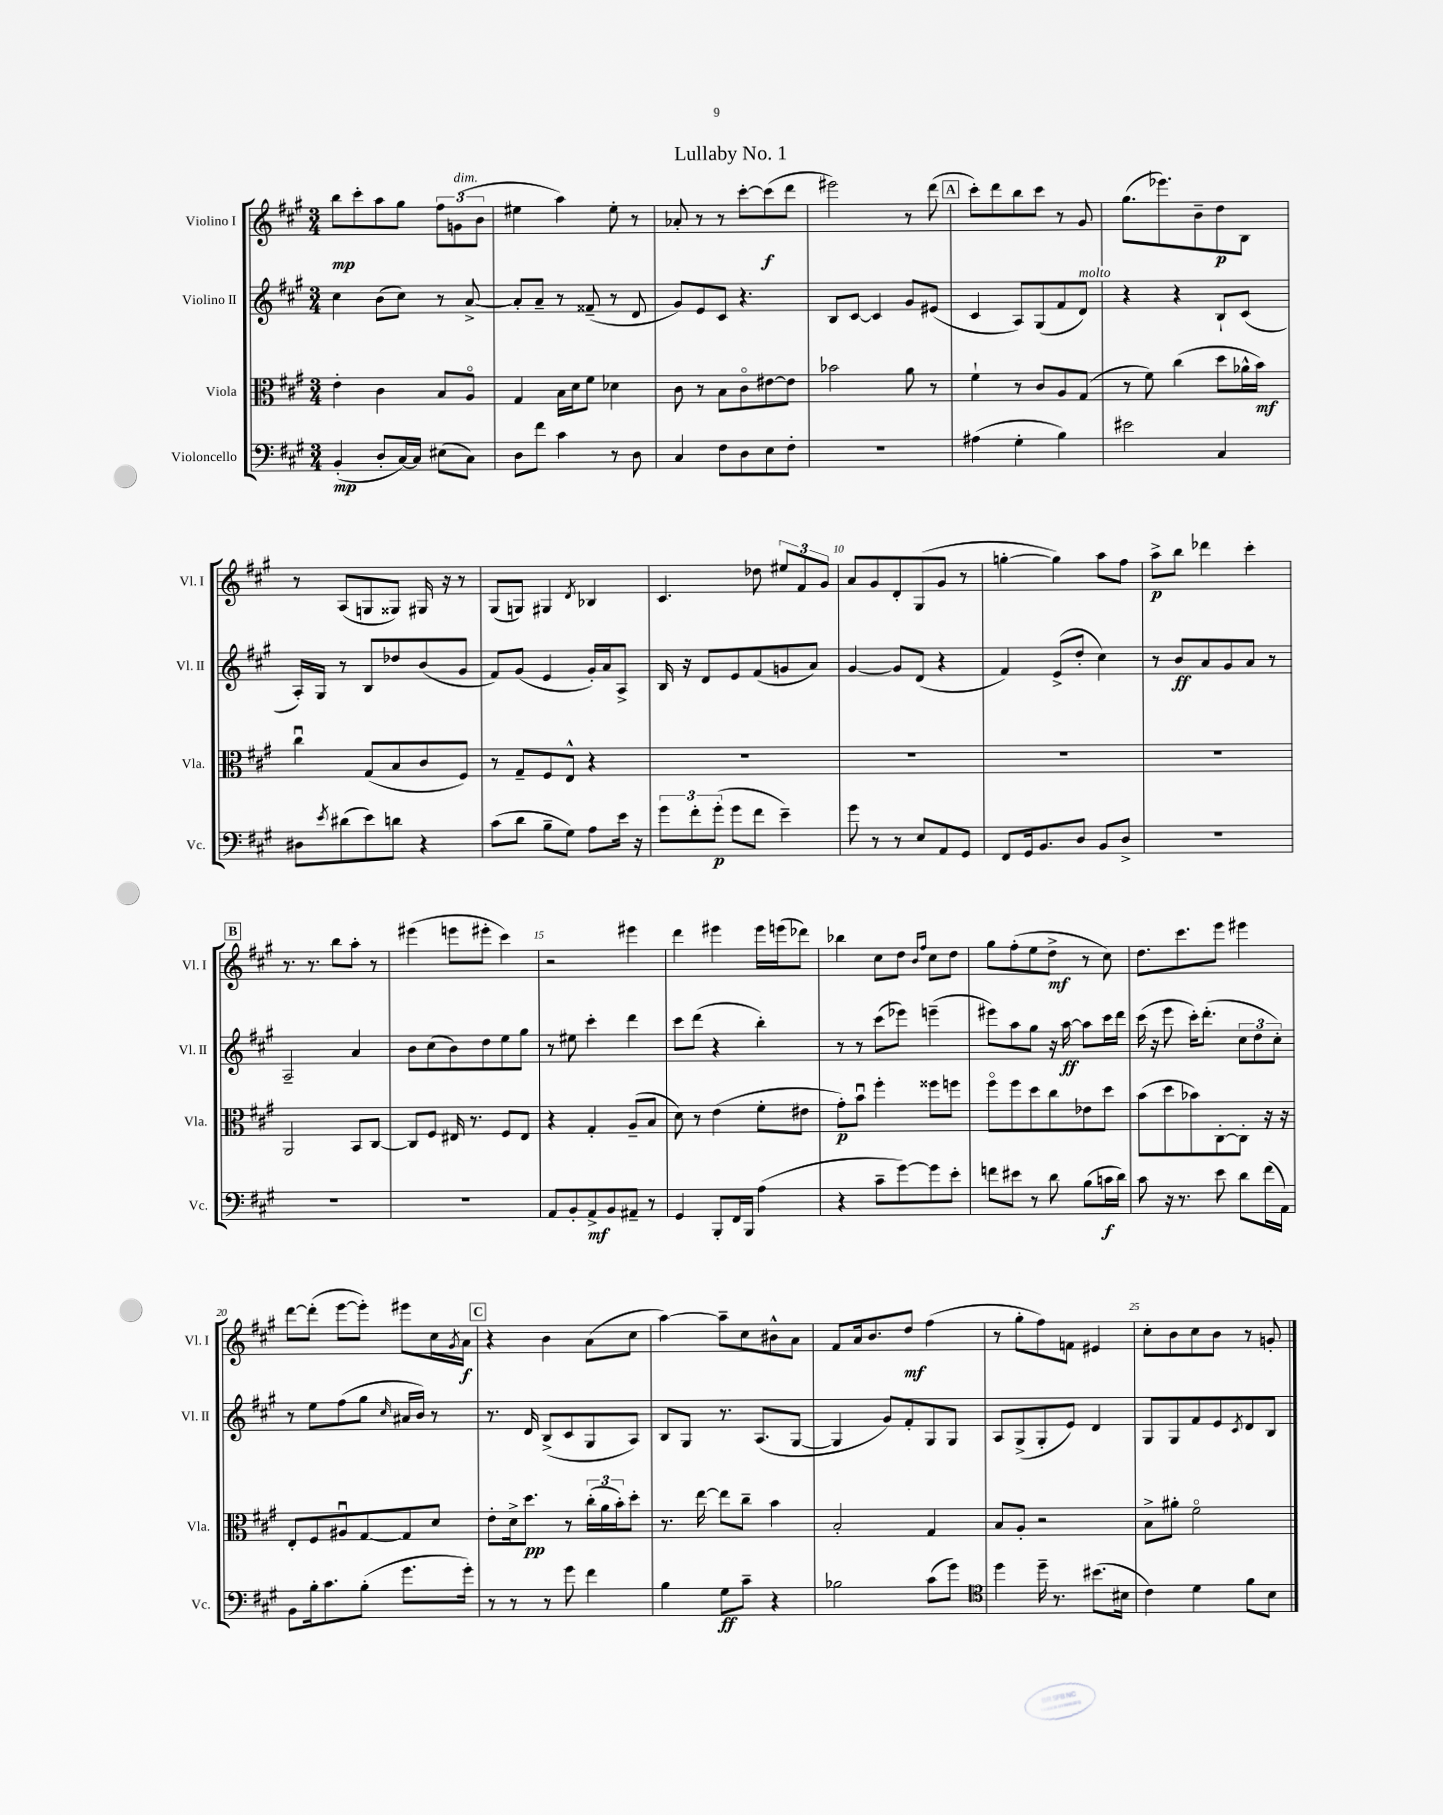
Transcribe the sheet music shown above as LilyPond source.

\header { title = "Lullaby No. 1" }
<<
\new StaffGroup <<
\new Staff = "s0" \with { instrumentName = "Violino I" shortInstrumentName = "Vl. I" } {
    \clef treble \key a \major \numericTimeSignature \time 3/4
    b''8\mp cis'''8-. a''8 gis''8 \tuplet 3/2 { fis''8 g'8^\markup { \italic "dim." }( b'8 } |
    eis''4 a''4) eis''8-. r8 |
    aes'8-. r8 r8 cis'''8~-. cis'''8\f( d'''8 |
    eis'''2) r8 d'''8( |
    \mark \markup { \box "A" } cis'''8-.) d'''8 b''8 cis'''8 r8 gis'8 |
    gis''8.( ees'''8.) b'8-- d''8\p b8 |
    r8 a8( g8 gisis8) gis16 r16 r8 |
    gis8( g8) gis4 \acciaccatura { d'8 } bes4 |
    cis'4. des''8 \tuplet 3/2 { eis''8 fis'8 gis'8 } |
    a'8 gis'8 d'8-. gis8( gis'8 r8 |
    g''4~-. g''4) a''8 fis''8 |
    a''8->\p b''8 des'''4 cis'''4-. |
    \mark \markup { \box "B" } r8. r8. b''8 a''8-. r8 |
    eis'''4( e'''8 eis'''8-. cis'''4) |
    r2 eis'''4 |
    d'''4 eis'''4 eis'''16 e'''16( des'''8) |
    bes''4 cis''8 d''8 \grace { b'16 fis''16 } cis''8 d''8 |
    gis''8 fis''8-.( e''8 d''8->\mf r8 cis''8) |
    d''8. cis'''8. e'''8 eis'''4 |
    d'''8~ d'''8-.( e'''8~ e'''8-.) eis'''8 cis''16 \acciaccatura { gis'8 } a'16\f |
    \mark \markup { \box "C" } r4 b'4 a'8( cis''8 |
    a''4~) a''8-- cis''8 bis'8-^ a'8 |
    fis'8 a'16 b'8. d''8\mf fis''4( |
    r8 gis''8-. fis''8) f'8 eis'4 |
    cis''8-. b'8 cis''8 b'8 r8 g'8-. \bar "|." |
}
\new Staff = "s1" \with { instrumentName = "Violino II" shortInstrumentName = "Vl. II" } {
    \clef treble \key a \major \numericTimeSignature \time 3/4
    cis''4 b'8( cis''8) r8 a'8~-> |
    a'8-. a'8-- r8 fisis'8--( r8 d'8 |
    gis'8) e'8 cis'8 r4. |
    b8 cis'8~ cis'4 gis'8 eis'8( |
    \mark \markup { \box "A" } cis'4 a8) gis8( fis'8 d'8^\markup { \italic "molto" }) |
    r4 r4 b8-! cis'8( |
    a16-.) gis16 r8 b8 des''8 b'8( gis'8 |
    fis'8) gis'8( e'4 gis'16-.) a'16 a8-> |
    b16 r16 d'8 e'8 fis'8( g'8 a'8) |
    gis'4~ gis'8 d'8( r4 |
    fis'4) e'8->( d''8-. cis''4) |
    r8 b'8\ff a'8 gis'8 a'8 r8 |
    \mark \markup { \box "B" } a2-- a'4 |
    b'8 cis''8( b'8) d''8 e''8 gis''8 |
    r8 eis''8 cis'''4-. d'''4 |
    cis'''8 d'''8( r4 b''4-.) |
    r8 r8 cis'''8( ees'''8) e'''4--( |
    eis'''8) a''8 gis''8 r16 a''16~\ff a''8 cis'''16 d'''16 |
    cis'''16( r16 e'''8 cis'''16-.) d'''8.-.( \tuplet 3/2 { cis''8 d''8 cis''8-.) } |
    r8 e''8 fis''8( gis''8 \grace { cis''16 } ais'16 b'16) r8 |
    \mark \markup { \box "C" } r8. d'16 b8->( cis'8 gis8 a8) |
    b8 gis8 r8. a8.( gis8~ |
    gis4 gis'8) fis'8-. gis8 gis8 |
    a8 gis8->( gis8-. e'8) d'4 |
    gis8 gis8 fis'8 e'8 \acciaccatura { cis'8 } d'8 b8 \bar "|." |
}
\new Staff = "s2" \with { instrumentName = "Viola" shortInstrumentName = "Vla." } {
    \clef alto \key a \major \numericTimeSignature \time 3/4
    e'4-. cis'4 b8 a8\flageolet |
    gis4 b16 d'16 fis'8 des'4 |
    cis'8 r8 b8 cis'8\flageolet eis'8~ eis'8 |
    bes'2 a'8 r8 |
    \mark \markup { \box "A" } fis'4-! r8 cis'8 a8 gis8( |
    r8 fis'8) cis''4( d''8 aes'16-^ b'16\mf) |
    cis''4\downbow gis8( b8 cis'8 fis8) |
    r8 gis8-- fis8 e8-^ r4 |
    R2. |
    R2. |
    R2. |
    R2. |
    \mark \markup { \box "B" } a,2 b,8 cis8~ |
    cis8 fis8 eis16 r8. fis8 eis8 |
    r4 gis4-. a8--( b8 |
    d'8) r8 e'4( fis'8-. eis'8 |
    gis'8-.\p) b'8\downbow fis''4-. fisis''8 f''8 |
    fis''8\flageolet fis''8 d''8 cis''8 ees'8 d''8 |
    b'8( d''8 bes'8) cis8~-. cis8-. r16 r16 |
    e8-. fis8 ais8\downbow gis8~ gis8 d'8 |
    \mark \markup { \box "C" } e'8-. d'16-> d''8.\pp r8 \tuplet 3/2 { cis''16-.( a'16 b'16-.) } d''8-. |
    r8. e''16~ e''8 cis''8-- b'4 |
    b2-. gis4 |
    b8 a8-. r2 |
    b8-> ais'8-. fis'2\flageolet \bar "|." |
}
\new Staff = "s3" \with { instrumentName = "Violoncello" shortInstrumentName = "Vc." } {
    \clef bass \key a \major \numericTimeSignature \time 3/4
    b,4-.\mp( d8-. cis16~) cis16 eis8( cis8) |
    d8 fis'8 cis'4 r8 d8 |
    cis4 fis8 d8 e8 fis8-. |
    R2. |
    \mark \markup { \box "A" } ais4( gis4-. b4) |
    eis'2 cis4 |
    dis8 \acciaccatura { e'8 } dis'8( e'8) d'8 r4 |
    cis'8( d'8 b8-- gis8) a8 e'16 r16 |
    \tuplet 3/2 { gis'8 fis'8-. gis'8-.\p( } gis'8 fis'8 e'4--) |
    gis'8 r8 r8 e8 a,8 gis,8 |
    fis,8 gis,16 b,8. d8 b,8 d8-> |
    R2. |
    \mark \markup { \box "B" } R2. |
    R2. |
    a,8 b,8-. a,8->\mf b,8 ais,8-- r8 |
    gis,4 b,,8-. fis,16 b,,16 a4( |
    r4 cis'8-- gis'8~) gis'8 e'8-. |
    f'8 eis'8 r8 d'8 b8( c'16\f d'16) |
    cis'8 r16 r8. e'8 d'8 fis'16( a,16) |
    b,8 b16-. cis'8. b8-.( gis'8. gis'16-.) |
    \mark \markup { \box "C" } r8 r8 r8 gis'8 fis'4 |
    b4 gis8\ff cis'8-- r4 |
    bes2 cis'8( gis'8) |
    \clef tenor d''4 d''16-- r8. bis'8.( bis16 |
    cis'4) d'4 fis'8 b8 \bar "|." |
}
>>
>>
\layout { \context { \Score \override BarNumber.break-visibility = ##(#f #t #t) barNumberVisibility = #(every-nth-bar-number-visible 5) } }
